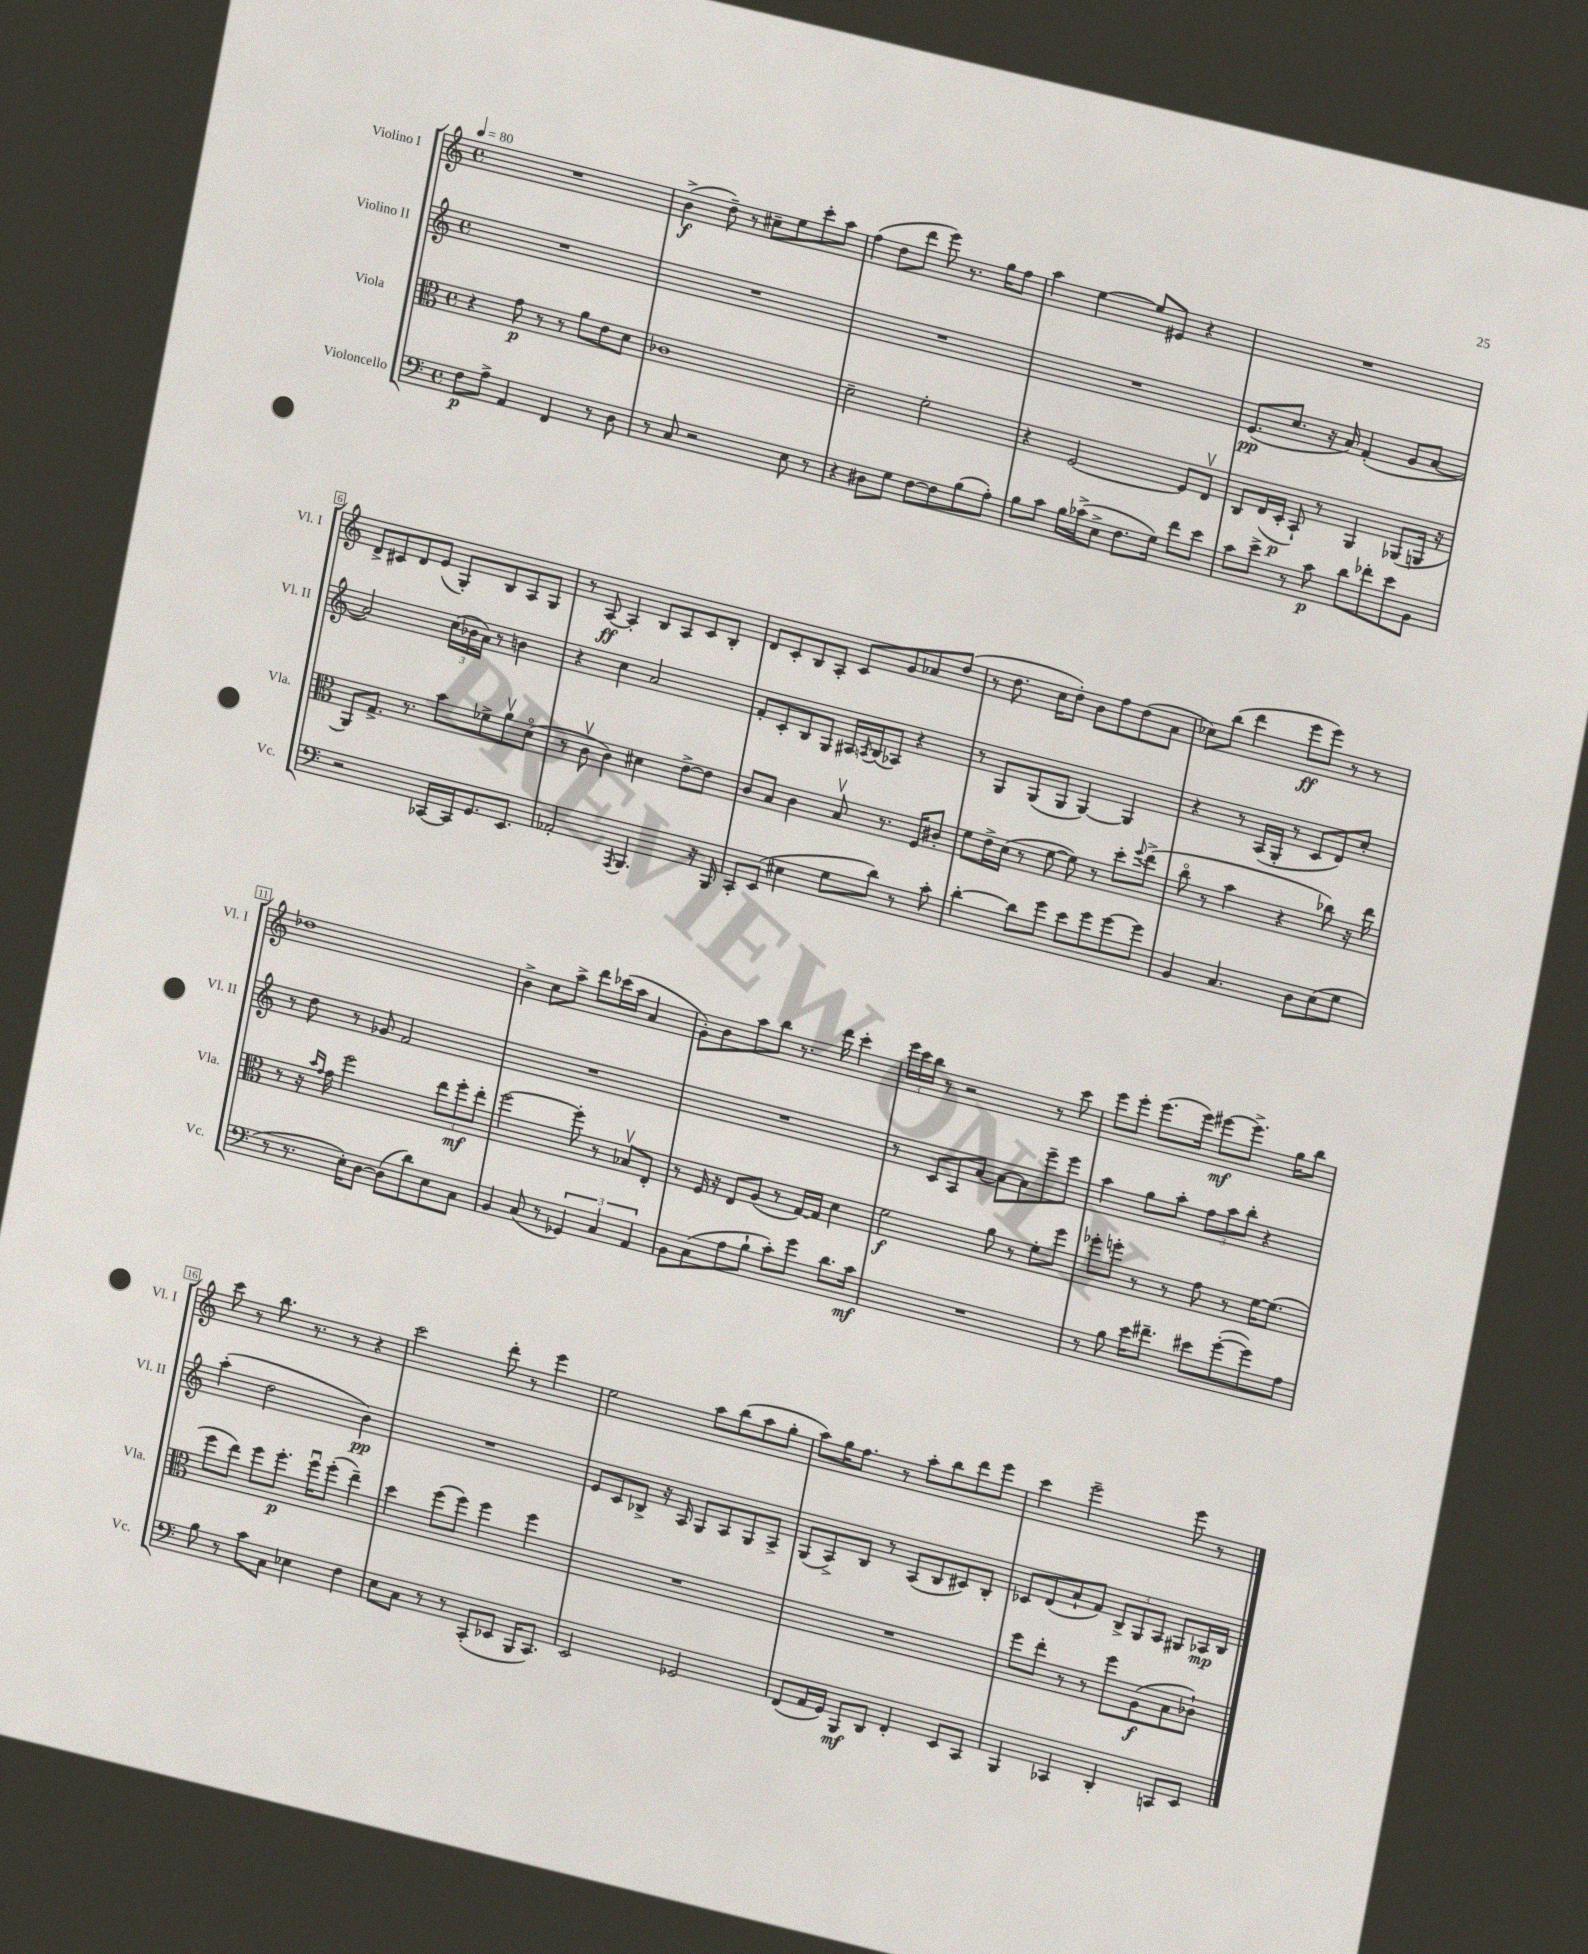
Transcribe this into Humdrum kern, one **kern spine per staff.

**kern	**kern	**kern	**kern
*staff4	*staff3	*staff2	*staff1
*clefF4	*clefC3	*clefG2	*clefG2
*k[]	*k[]	*k[]	*k[]
*M4/4	*M4/4	*M4/4	*M4/4
*met(c)	*met(c)	*met(c)	*met(c)
*MM80	*MM80	*MM80	*MM80
8F\L	4r	1r	1r
8A^\J	.	.	.
4AA/	8g\	.	.
.	8r	.	.
4FF/	8r	.	.
.	8a\L	.	.
8r	8e\	.	.
8D\	8d\J	.	.
=	=	=	=
8r	1c-	1r	(4b^\
8C/	.	.	.
2r	.	.	8dd~\)
.	.	.	8r
.	.	.	8cc#~\L
.	.	.	8ee\
8E\	.	.	8ccc'\
8r	.	.	8aa\J
=	=	=	=
4r	2d~\	1r	(4ff\
8D#\L	.	.	8dd\L
8G\J	.	.	8ddd\J
[8F\L	2f'\	.	8eee\)
8F\]	.	.	8.r
(8B\	.	.	.
.	.	.	16gg\LK
8A'\J)	.	.	8ff\J
=	=	=	=
8B\L	4r	1r	4aa\
8c\J	.	.	.
16B\LL	[2F/	.	[4ee\
(16c-^\J	.	.	.
8E^\J	.	.	.
8.F\L	.	.	8ee/]L
.	.	.	8e#/J
16G\Jk)	.	.	.
8f\L	8F/]L	.	4r
8e\J	8Ev/J	.	.
=	=	=	=
8c\L	8C/L	(8.e/L	1r
8e^\J	(16E/L	.	.
.	16D'/JJ	8.cc/J	.
8r	8BB`/)	.	.
8c\	8r	16r	.
.	.	16a/)	.
8d\L	4AA/	(4f'/	.
8f-'\	.	.	.
8e\	(8AA-/L	8g/L	.
8BB\J	16AA/Jk	[8a/J	.
.	16r	.	.
=	=	=	=
2r	8AA/L)	2a/])	8d^/L
.	8.G^/J	.	8c#/
.	.	.	8d/
.	8.r	.	.
.	.	.	(8e/J
[16CC-/LL	8b\L	(24cc\LL	8G'/L)
.	.	24b-\	.
16CC-/]J	.	.	.
.	.	24a\JJ)	.
8.GG/	8f-^\	8r	8B/
.	8av\	4b\	8A/
8.EE/J	.	.	.
.	(8do\J	.	8G/J
=	=	=	=
2AA-'/	8r	4r	8r
.	8cv\	.	[8A/
.	4c\)	4cc\	4A'/]
8qAAA/	.	.	.
4.BBB/	4d#\	2a/	8B/L
.	.	.	8A/
.	[8e^\L	.	8c/
16r	8e\]J	.	8B'/J
16BBB/	.	.	.
=	=	=	=
8CC'/L	8c/L	8f'/L	8d/L
(8EE/J	8B/J	8c'/	8c'/
4E#\	4c\	8B/	8B/
.	.	8G/J	8A'/J
8G\L	8Bv/	16A#/LL	8c/L
.	.	8qA/	.
.	.	(16B/J	.
8d\J)	8.r	8A-/J)	8g/
8r	.	4r	8a-/
.	16F/LK	.	.
8c'\	8c#'/J	.	(8dd/J
=	=	=	=
[4d'\	8f\L	8r	8r
.	16e^\L	8G/L	8.dd\
.	(16d\JJ	.	.
8d\]L	8r	(8G/	.
.	.	.	16cc\LK
8g\J	[8f\	8G/J	8dd'\J)
8e\L	8f\])	[4G/)	8b\L
8g\	8r	.	8ff\
[8g\	8dd'\L	4G/]	(8dd\
.	8qqff/	.	.
8g\]J	(8ee^\J	.	8a\J
=	=	=	=
4BB/	8cco\	4r	8cc-\L)
.	8r	.	(8bb\J
4.C/	4b\	8r	4ddd\
.	.	(16A/LL	.
.	.	16G'/JJ	.
.	4r	8r	8eee\L
8D\L	.	8c/L	8eee\J)
(8E\	8cc-\)	8d/)	8r
8G\J	16r	8cc'/J	8r
.	16ee\	.	.
=	=	=	=
8r	8r	8r	1dd-
8.r	16r	8dd\	.
.	16qqb/LL	.	.
.	16qqg/JJ	.	.
.	16g\	.	.
.	2ff\	8r	.
16E'\LK)	.	.	.
[8D\J	.	8g-/	.
(8D\]L	.	2f/	.
8d\)	.	.	.
8E\	12ee\L	.	.
.	12ff'\	.	.
8C\J	.	.	.
.	12ee'\J	.	.
=	=	=	=
4BB/	[2ff\	1r	4b^\
(8C/	.	.	8cc\L
8r	.	.	8aa^\J
6GG-/)	8ff'\]	.	8ddd\L
.	8r	.	(16ccc-\L
6C/	.	.	.
.	.	.	16aa\JJ
.	8B-v/L	.	4a/
6AA/	.	.	.
.	8E'/J	.	.
=	=	=	=
8BB\L	8r	1r	8g'\L)
(8C\	16F/	.	8b\
.	16r	.	.
8A\	8E/L	.	8aa\
8B`\J	(8A/J	.	8bb\J
8c'\L)	8r	.	8.r
8g\J	[16G/LL)	.	.
.	16G/]JJ	.	16ddd\
8.d\L	4d\	.	4ccc'\
16c\Jk	.	.	.
=	=	=	=
1r	2f\	8r	24eee\LL
.	.	.	24ccc\
.	.	.	24bb\JJ
.	.	8c/L	8r
.	.	8A/	2r
.	.	[8a/J	.
.	8a\	8a\_L	.
.	8r	8a\]	.
.	8f'\L	8eee~\	8r
.	8ff\J	8eee\J	8ccc\
=	=	=	=
8r	8ff-'\L	4aa\	8eee\L
8B\	8ff'\J	.	8eee'\J
16e\LK	8r	8gg\L	(8.eee\L
8.f#~\J	.	.	.
.	8r	8aa'\J	.
.	.	.	16eee\Jk)
8e#\L	8g\	12ff\L	[8eee#\L
.	.	12aa\	.
([8g'\	8r	.	8.eee#^\]J
.	.	12bb'\J	.
8g\])	[16f\LK	4r	.
.	(8.f\]J	.	16gg\LK
8A\J	.	.	8bb\J
=	=	=	=
8B\	8ff\L	(4aa'\	8ccc\
8r	8ee\J)	.	8r
8c\L	8ff\L	2dd\	8.bb\
8C\J	8.ff'\J	.	.
.	.	.	8.r
4E-\	.	.	.
.	16ffu\LK	.	.
.	(8ff'\J	.	8r
4F\	4ee~\)	4b\)	4r
=	=	=	=
8E\L	4dd\	1r	2ccc\
8C\J	.	.	.
8r	(8ff\L	.	.
8r	8ff\J)	.	.
(8CC'/L	4ff\	.	8ddd'\
8EE-/J	.	.	8r
16BBB/LK	4ff\	.	4eee\
8.CC/J)	.	.	.
=	=	=	=
2EE/	1r	8e/L	2ee\
.	.	8c/	.
.	.	8B-^/J	.
.	.	16r	.
.	.	16A/	.
2GG-/	.	8G/L	8aa\L
.	.	8A/	(8bb\
.	.	8G/	8aa\
.	.	8A^/J	8gg'\J
=	=	=	=
(8FF/L	1r	(8G/L	8aa\L)
16AA/L	.	8A^/)	16gg\K
16GG/JJ)	.	.	8.ff\J
8BBB/L	.	8B/J	.
8DD/J	.	8r	8r
4FF'/	.	(8A/L	8aa'\L
.	.	8B/	8bb\
8EE/L	.	8c#/)	8ddd\
8CC/J	.	8B'/J	8eee\J
=	=	=	=
4BBB/	8ff\L	8c-/L	4ccc\
.	8ee'\J	(8d/	.
4CC-/	8r	8a`/	2eee~\
.	8r	8f/J)	.
4DD'/	8ff\L	12B^/L	.
.	.	12G/	.
.	(8A\	.	.
.	.	12A/J	.
8CC/L	8B\	8G#/L	8eee\
8EE/J	8c-`\J)	16A-/L	8r
.	.	16B/JJ	.
==	==	==	==
*-	*-	*-	*-
